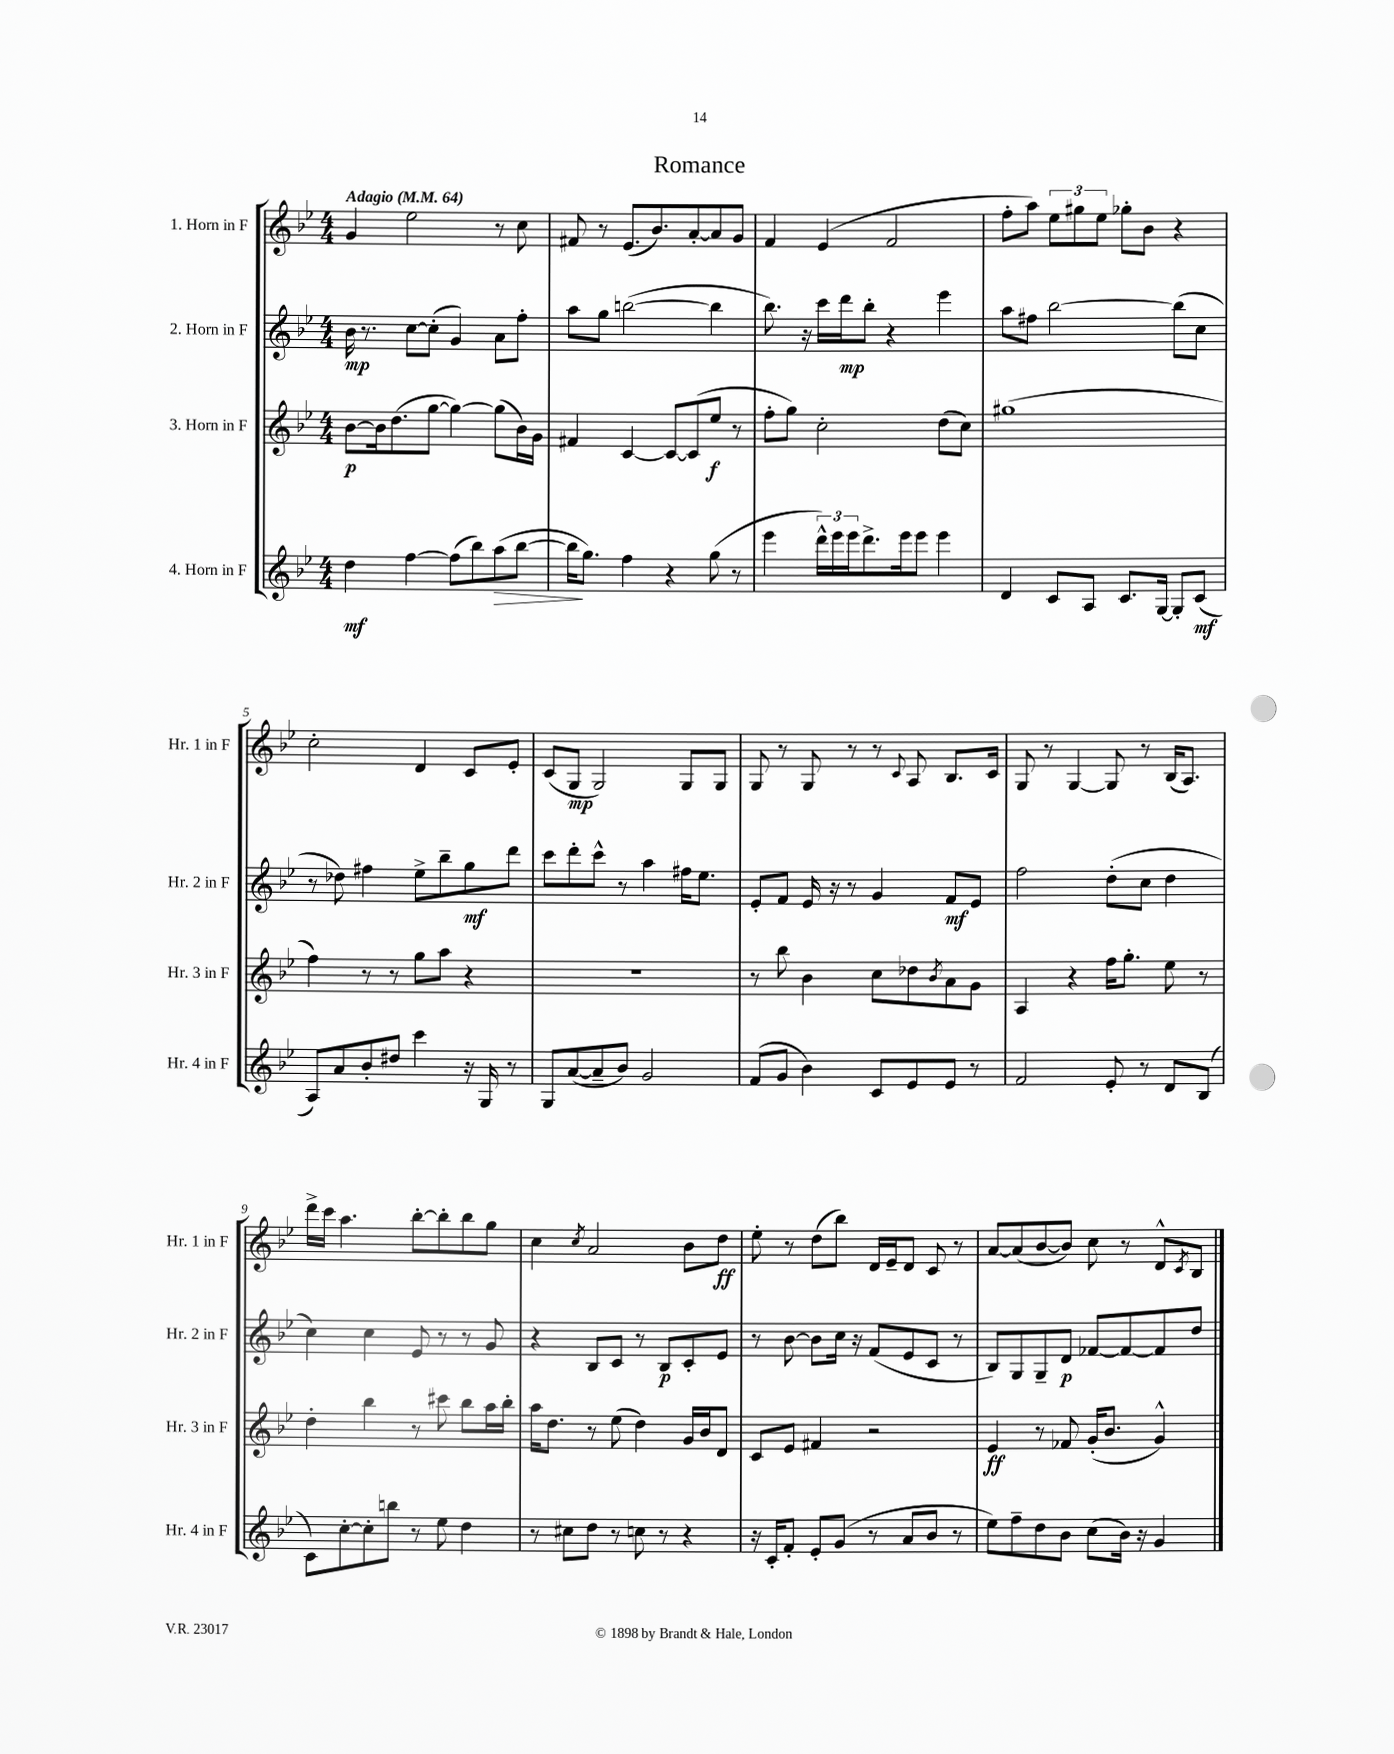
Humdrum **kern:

**kern	**dynam	**kern	**dynam	**kern	**dynam	**kern	**dynam
*part4	*part4	*part3	*part3	*part2	*part2	*part1	*part1
*staff4	*staff4	*staff3	*staff3	*staff2	*staff2	*staff1	*staff1
*I"4. Horn in F	*	*I"3. Horn in F	*	*I"2. Horn in F	*	*I"1. Horn in F	*
*I'Hr. 4 in F	*	*I'Hr. 3 in F	*	*I'Hr. 2 in F	*	*I'Hr. 1 in F	*
*clefG2	*	*clefG2	*	*clefG2	*	*clefG2	*
*k[b-e-]	*	*k[b-e-]	*	*k[b-e-]	*	*k[b-e-]	*
*M4/4	*	*M4/4	*	*M4/4	*	*M4/4	*
*MM64	*	*MM64	*	*MM64	*	*MM64	*
=1	=1	=1	=1	=1	=1	=1	=1
!	!	!	!	!	!	!LO:TX:a:B:t=Adagio	!
4dd\	mf	[8b-\L	p	16b-\	mp	4g/	.
.	.	.	.	8.r	.	.	.
.	.	16b-\k]	.	.	.	.	.
.	.	(8.dd\	.	.	.	.	.
[4ff\	.	.	.	[8cc\L	.	2ee-\	.
.	.	[8gg\J	.	(8cc'\J]	.	.	.
(8ff\L]	.	4gg\_)	.	4g/)	.	.	.
8bb-\)	.	.	.	.	.	.	.
!	!LO:HP:b	!	!	!	!	!	!
(8aa\	>	(8gg\L]	.	8a\L	.	8r	.
[8bb-\J	.	16b-\L)	.	8ff'\J	.	8cc\	.
.	.	16g\JJ	.	.	.	.	.
=2	=2	=2	=2	=2	=2	=2	=2
16bb-\KL]	.	4f#X/	.	8aa\L	.	8f#X/	.
8.gg\J)	]	.	.	.	.	.	.
.	.	.	.	8gg\J	.	8r	.
4ff\	.	[4c/	.	([2bbn\	.	(8.e-/L	.
.	.	.	.	.	.	8.b-/)	.
4r	.	8c/L_	.	.	.	.	.
.	.	(8c/]	.	.	.	[8a'/	.
(8gg\	.	8ee-/J	f	4bb\]	.	8a/]	.
8r	.	8r	.	.	.	8g/J	.
=3	=3	=3	=3	=3	=3	=3	=3
4eee-\	.	8ff'\L	.	8.bb-\)	.	4f/	.
.	.	8gg\J)	.	.	.	.	.
.	.	.	.	16r	.	.	.
24ddd^^\LL)	.	2cc'\	.	16ccc\LL	.	(4e-/	.
24eee-\	.	.	.	.	.	.	.
.	.	.	.	16ddd\J	mp	.	.
24eee-\J	.	.	.	.	.	.	.
8.ddd^\	.	.	.	8bb-'\J	.	.	.
.	.	.	.	4r	.	2f/	.
16eee-\k	.	.	.	.	.	.	.
8eee-\J	.	.	.	.	.	.	.
4eee-\	.	(8dd\L	.	4eee-\	.	.	.
.	.	8cc\J)	.	.	.	.	.
=4	=4	=4	=4	=4	=4	=4	=4
4d/	.	(1gg#X	.	8aa\L	.	8ff'\L	.
.	.	.	.	8ff#X\J	.	8aa\J)	.
8c/L	.	.	.	[2bb-\	.	12ee-\L	.
.	.	.	.	.	.	12gg#X\	.
8A/J	.	.	.	.	.	.	.
.	.	.	.	.	.	12ee-\J	.
8.c/L	.	.	.	.	.	8gg-X'\L	.
.	.	.	.	.	.	8b-\J	.
[16G/Jk	.	.	.	.	.	.	.
8G'/L]	.	.	.	(8bb-\L]	.	4r	.
(8c/J	mf	.	.	8cc\J	.	.	.
!!LO:LB:g=z
=5	=5	=5	=5	=5	=5	=5	=5
8A/L)	.	4ff\)	.	8r	.	2cc'\	.
8a/	.	.	.	8dd-X\)	.	.	.
8b-'/	.	8r	.	4ff#X\	.	.	.
8dd#X/J	.	8r	.	.	.	.	.
4ccc\	.	8gg\L	.	8ee-^\L	.	4d/	.
.	.	8aa\J	.	8bb-~\	.	.	.
16r	.	4r	.	8gg\	mf	8c/L	.
16G/	.	.	.	.	.	.	.
8r	.	.	.	8ddd\J	.	8e-'/J	.
=6	=6	=6	=6	=6	=6	=6	=6
8G/L	.	1r	.	8ccc\L	.	(8c/L	.
([8a/	.	.	.	8ddd'\	.	8G/J	mp
8a~/]	.	.	.	8ccc^^\J	.	2G/)	.
8b-/J)	.	.	.	8r	.	.	.
2g/	.	.	.	4aa\	.	.	.
.	.	.	.	16ff#X\KL	.	8G/L	.
.	.	.	.	8.ee-\J	.	.	.
.	.	.	.	.	.	8G/J	.
=7	=7	=7	=7	=7	=7	=7	=7
(8f/L	.	8r	.	8e-'/L	.	8G/	.
8g/J	.	8bb-\	.	8f/J	.	8r	.
4b-\)	.	4b-\	.	16e-/	.	8G/	.
.	.	.	.	16r	.	.	.
.	.	.	.	8r	.	8r	.
8c/L	.	8cc\L	.	4g/	.	8r	.
.	.	.	.	.	.	8qqc/	.
8e-/	.	8dd-X\	.	.	.	8A/	.
.	.	8qb-/	.	.	.	.	.
8e-/J	.	8a\	.	8f/L	mf	8.B-/L	.
8r	.	8g\J	.	8e-/J	.	.	.
.	.	.	.	.	.	16c/Jk	.
=8	=8	=8	=8	=8	=8	=8	=8
2f/	.	4A/	.	2ff\	.	8G/	.
.	.	.	.	.	.	8r	.
.	.	4r	.	.	.	[4G/	.
8e-'/	.	16ff\KL	.	(8dd'\L	.	8G/]	.
.	.	8.gg'\J	.	.	.	.	.
8r	.	.	.	8cc\J	.	8r	.
8d/L	.	8ee-\	.	4dd\	.	(16B-/KL	.
.	.	.	.	.	.	8.A/J)	.
(8B-/J	.	8r	.	.	.	.	.
!!LO:LB:g=z
=9	=9	=9	=9	=9	=9	=9	=9
8c\L)	.	4dd'\	.	4cc\)	.	16ddd^\LL	.
.	.	.	.	.	.	16ccc\JJ	.
[8cc'\	.	.	.	.	.	4.aa\	.
8cc'\]	.	4bb-\	.	4cc\	.	.	.
8bbn\J	.	.	.	.	.	.	.
8r	.	8r	.	8e-/	.	[8bb-'\L	.
8ee-\	.	8ccc#X\	.	8r	.	8bb-'\]	.
4dd\	.	8bb-\L	.	8r	.	8bb-\	.
.	.	16aa\L	.	8g/	.	8gg\J	.
.	.	16bb-'\JJ	.	.	.	.	.
=10	=10	=10	=10	=10	=10	=10	=10
8r	.	16aa\KL	.	4r	.	4cc\	.
.	.	8.dd\J	.	.	.	.	.
8cc#X\L	.	.	.	.	.	.	.
.	.	.	.	.	.	8qcc/	.
8dd\J	.	8r	.	8B-/L	.	2a/	.
8r	.	(8ee-\	.	8c/J	.	.	.
8ccn\	.	4dd\)	.	8r	.	.	.
8r	.	.	.	8B-/L	p	.	.
4r	.	16g/LL	.	8c'/	.	8b-\L	.
.	.	16b-/J	.	.	.	.	.
.	.	8d/J	.	8e-/J	.	8dd\J	ff
=11	=11	=11	=11	=11	=11	=11	=11
16r	.	8c/L	.	8r	.	8ee-'\	.
16c'/KL	.	.	.	.	.	.	.
8f'/J	.	8e-/J	.	[8b-\	.	8r	.
8e-'/L	.	4f#X/	.	8b-\L]	.	(8dd\L	.
(8g/J	.	.	.	16cc\Jk	.	8bb-\J)	.
.	.	.	.	16r	.	.	.
8r	.	2r	.	(8f/L	.	16d/LL	.
.	.	.	.	.	.	16e-~/J	.
8a/L	.	.	.	8e-/	.	8d/J	.
8b-/J	.	.	.	8c/J	.	8c/	.
8r	.	.	.	8r	.	8r	.
=12	=12	=12	=12	=12	=12	=12	=12
8ee-\L)	.	4e-/	ff	8B-/L)	.	[8a/L	.
8ff~\	.	.	.	8G/	.	(8a/]	.
8dd\	.	8r	.	8G~/	.	[8b-/	.
8b-\J	.	8f-X/	.	8d/J	p	8b-/J])	.
(8cc\L	.	(16g'/KL	.	[8f-X/L	.	8cc\	.
.	.	8.b-/J	.	.	.	.	.
16b-\Jk)	.	.	.	8f-/_	.	8r	.
16r	.	.	.	.	.	.	.
4g/	.	4g^^/)	.	8f-/]	.	8d^^/L	.
.	.	.	.	.	.	8qc/	.
.	.	.	.	8dd/J	.	8B-/J	.
==	==	==	==	==	==	==	==
*-	*-	*-	*-	*-	*-	*-	*-
